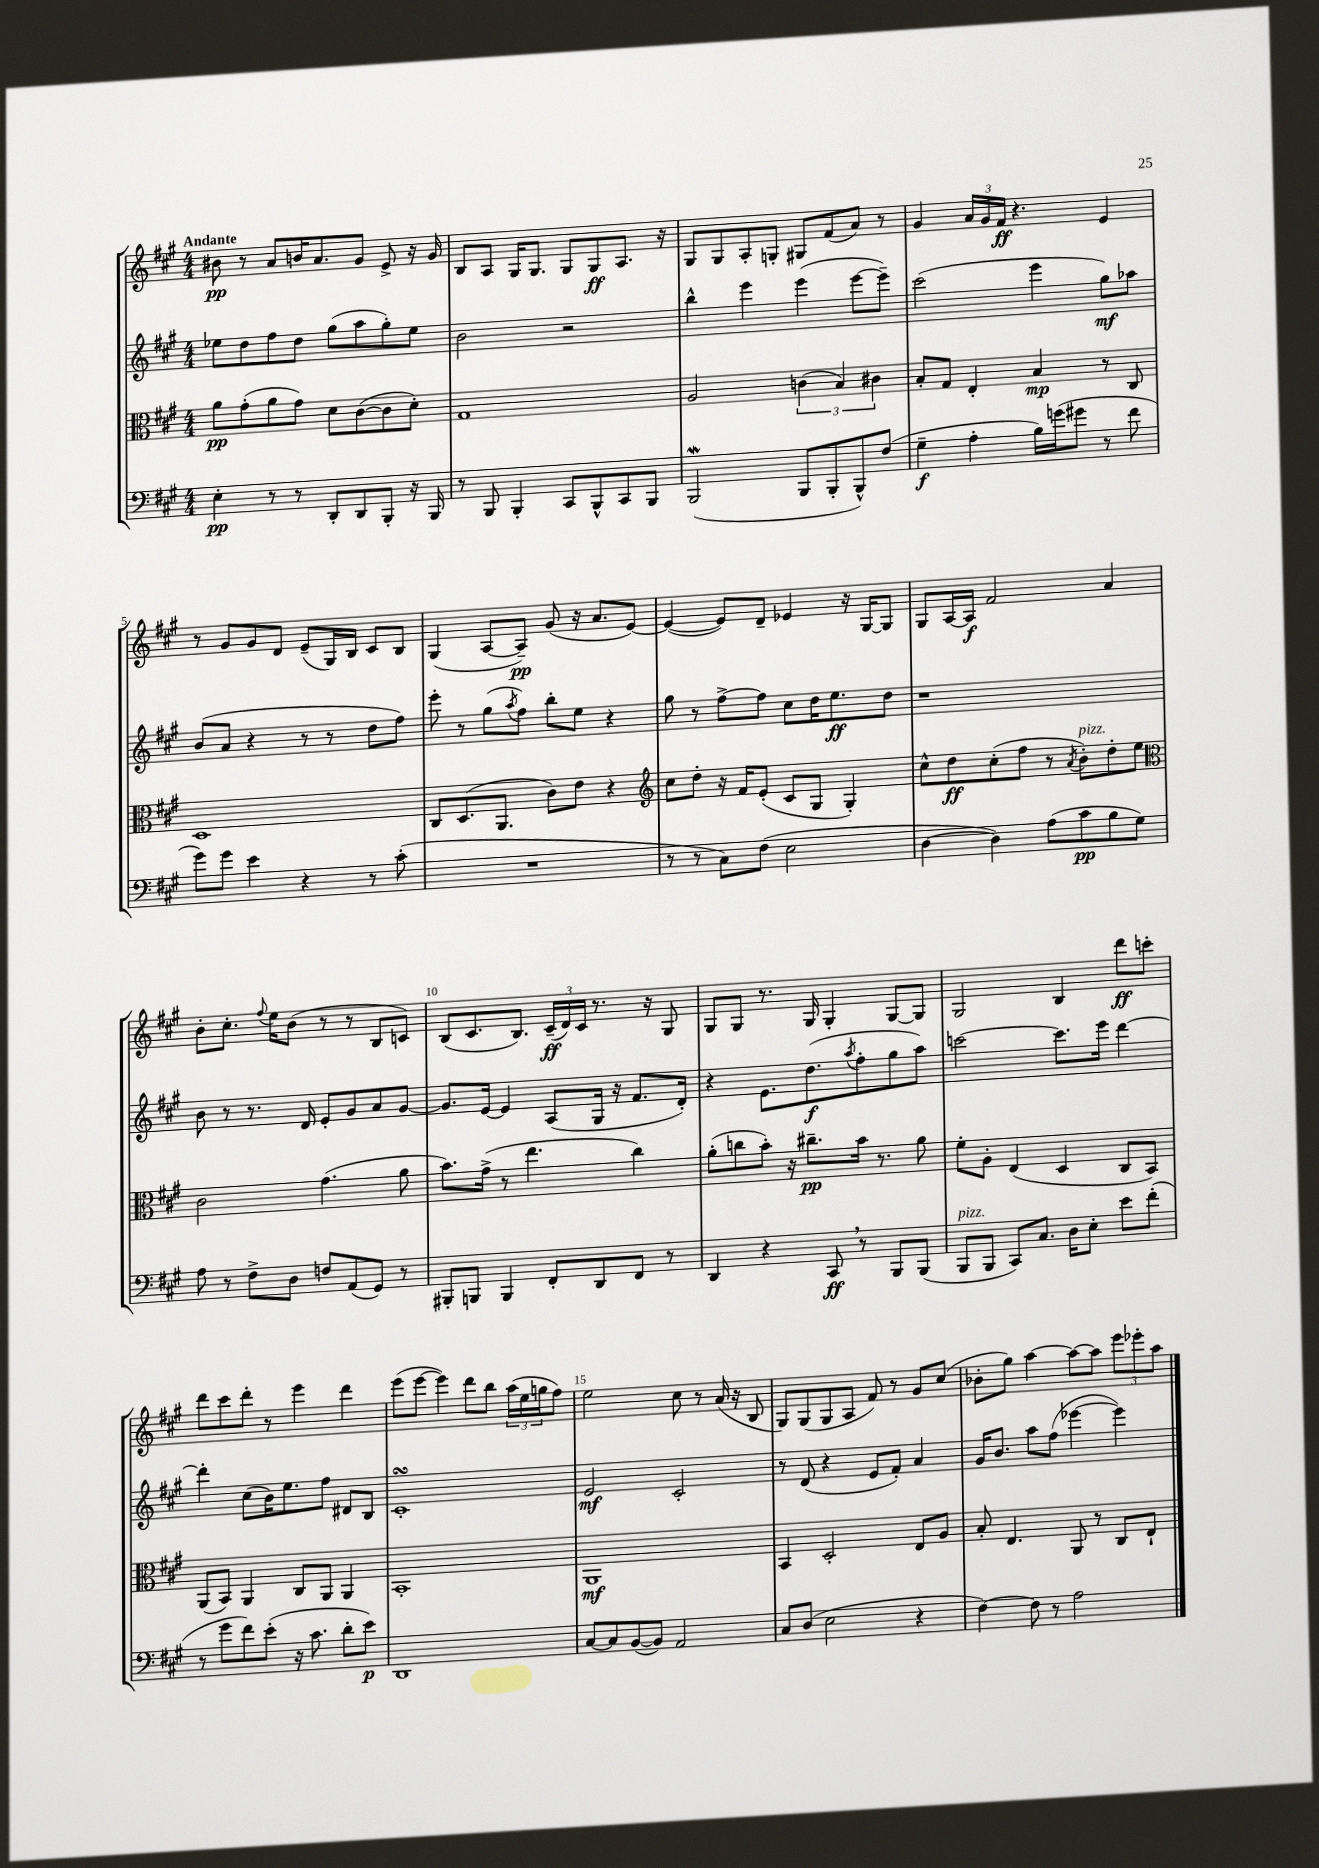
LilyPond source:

<<
\new StaffGroup <<
\new Staff = "s0" {
    \clef treble \key a \major \numericTimeSignature \time 4/4 \tempo "Andante"
    bis'8\pp r8 a'8 b'16 a'8. gis'8 e'8-> r16 gis'16 |
    b8 a8 gis16 gis8. gis8 gis8\ff a8. r16 |
    gis8 gis8 a8-. g8-. gis8 fis'8( a'8) r8 |
    gis'4 \tuplet 3/2 { a'16 gis'16 fis'16\ff } r4. e'4 |
    r8 gis'8 gis'8 d'8 e'8--( gis16) b16 cis'8 b8 |
    gis4( a8~ a8--\pp) gis'8( r16 a'8. e'8~) |
    e'4~( e'8) d'8-- ees'4 r16 gis16~ gis8 |
    gis8 a16~ a16\f fis'2 a'4 |
    b'8-. cis''8.-. \appoggiatura { fis''8 } e''16 b'8( r8 r8 b8 c'8) |
    b8( cis'8. b8.) \tuplet 3/2 { cis'16--\ff( d'16) cis'16 } r8. r16 gis8 |
    gis8 gis8 r8. gis16 gis4-. gis8~ gis8 |
    gis2 b4 d'''8\ff c'''8-. |
    d'''8 cis'''8 d'''8-. r8 e'''4 d'''4 |
    e'''8( e'''8~ e'''4) d'''8 b''8 \tuplet 3/2 { a''16( e''16 g''16 } fis''8) |
    e''2 cis''8 r8 a'16( r16 b8 |
    gis8) gis8( gis8 a8 fis'8) r8 gis'8 cis''8( |
    bes'8-. gis''8) a''4~ a''8~ a''8 \tuplet 3/2 { e'''8 ees'''8-. a''8 } \bar "|." |
}
\new Staff = "s1" {
    \clef treble \key a \major \numericTimeSignature \time 4/4
    ees''8 d''8 fis''8 d''8 gis''8( a''8 gis''8-.) ees''8 |
    b'2 r2 |
    b''4-^ e'''4 e'''4( e'''8~ e'''8--) |
    cis'''2( e'''4 gis''8\mf) aes''8 |
    b'8( a'8 r4 r8 r8 d''8 fis''8) |
    e'''8-. r8 gis''8( \acciaccatura { a''8 } fis''8) b''8-. e''8 r4 |
    gis''8 r8 fis''8~-> fis''8 cis''8 d''16 e''8.\ff d''8 |
    r1 |
    b'8 r8 r8. d'16 e'8-. gis'8 a'8 gis'8~ |
    gis'8. e'16~ e'4 a8( gis16 r16 fis'8. d'16-.) |
    r4 e'8. d''8.\f( \acciaccatura { a''8 } fis''8-. gis''8 a''8) |
    c'''2~ c'''8. e'''16 d'''4~ |
    d'''4-. cis''8( b'16) e''8. fis''8 dis'8 b8 |
    cis'1-.\turn |
    e'2\mf cis'2-. |
    r8 d'8( r4 e'8 fis'8-.) a'4 |
    gis'16 b'8. a''8 fis''8( ees'''4~ ees'''4) \bar "|." |
}
\new Staff = "s2" {
    \clef alto \key a \major \numericTimeSignature \time 4/4
    a'8\pp gis'8-.( a'8 gis'8) d'8 cis'8~( cis'8 d'8-.) |
    gis1 |
    a2 \tuplet 3/2 { c'4( b4) cis'4 } |
    b8-. gis8 e4-. b4\mp r8 cis8 |
    d1 |
    cis8 d8.( a,8. cis'8) e'8 r4 |
    \clef treble cis''8 d''8-. r16 fis'16 e'8-.( cis'8 gis8 gis4-.) |
    cis''8-^ d''8\ff cis''8-.( fis''8 r8 \acciaccatura { a'8 } b'8-.^\markup { \italic "pizz." }) d''8-. e''8 |
    \clef alto cis'2 gis'4.( a'8 |
    b'8.) gis'16->( r8 e''4. cis''4) |
    a'8-.( c''8 b'8-.) r16 cis''8.--\pp b'16 r8. a'8 |
    fis'8-. a8-. e4( d4 cis8 b,8) |
    a,8( b,8) a,4 cis8 a,8 a,4 |
    b,1-. |
    a,1\mf |
    b,4 d2-. e8 a8 |
    b8-. e4. a,8 r8 cis8 e8-! \bar "|." |
}
\new Staff = "s3" {
    \clef bass \key a \major \numericTimeSignature \time 4/4
    e4-.\pp r8 r8 d,8-. d,8 b,,8-. r16 b,,16 |
    r8 b,,8 b,,4-. cis,8 b,,8-^ cis,8 b,,8 |
    b,,2\mordent( b,,8 b,,8-. b,,8-^) fis8( |
    gis4--\f a4-. b16) g'16( gis'8 r8 fis'8 |
    gis'8) gis'8 e'4 r4 r8 cis'8-.( |
    R1 |
    r8 r8 cis8) fis8( e2 |
    d4~ d4) a8( cis'8\pp b8 gis8) |
    a8 r8 fis8-> d8 f8 a,8( gis,8) r8 |
    bis,,8-. b,,8 b,,4 fis,8-. d,8 fis,8 r8 |
    d,4 r4 cis,8\ff \breathe r8 b,,8 b,,8( |
    b,,8^\markup { \italic "pizz." } b,,8 cis,8) cis8. d16 e8-. e'8 fis'8-.( |
    r8 gis'8 fis'8) e'8-.( r16 cis'8. d'8-. e'8\p) |
    d,1 |
    cis8~ cis8 b,8~( b,8) a,2 |
    cis8 d8( e2 r4 |
    fis4~) fis8 r8 a2 \bar "|." |
}
>>
>>
\layout { \context { \Score \override BarNumber.break-visibility = ##(#f #t #t) barNumberVisibility = #(every-nth-bar-number-visible 5) } }
